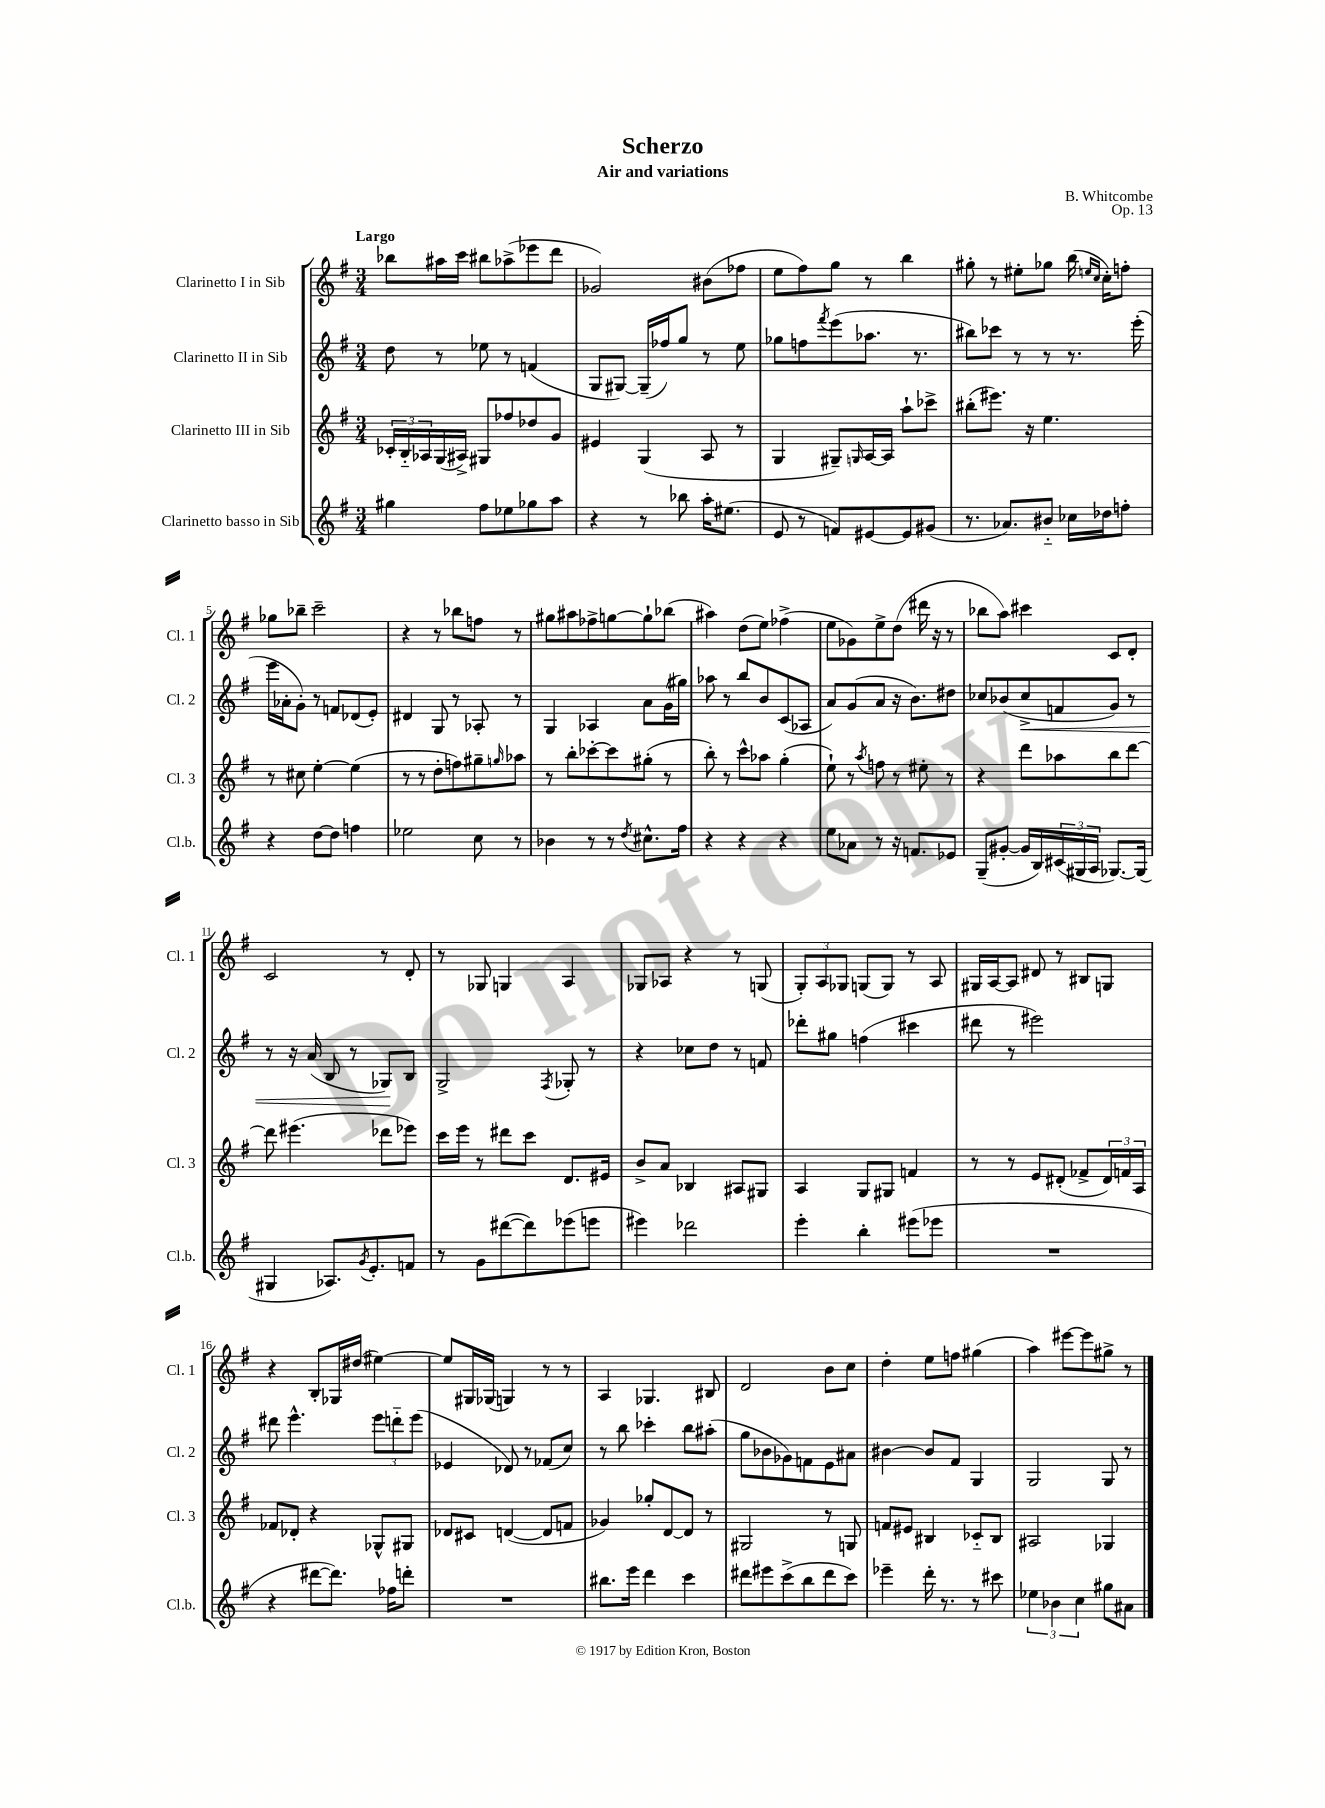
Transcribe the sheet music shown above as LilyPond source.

\header { title = "Scherzo" composer = "B. Whitcombe" subtitle = "Air and variations" opus = "Op. 13" }
<<
\new StaffGroup <<
\new Staff = "s0" \with { instrumentName = "Clarinetto I in Sib" shortInstrumentName = "Cl. 1" } {
    \clef treble \key g \major \numericTimeSignature \time 3/4 \tempo "Largo"
    bes''8 ais''16 c'''16 bis''8 aes''8->( ees'''8 d'''8 |
    ges'2) bis'8( fes''8 |
    e''8 fis''8) g''8 r8 b''4 |
    gis''8-. r8 eis''8-. ges''8 b''16( \grace { e''16 c''16 } c''16-.) f''8-. |
    ges''8 bes''8-- c'''2-- |
    r4 r8 bes''8 f''8 r8 |
    gis''8 ais''8 fes''8-> g''8~ g''8-! bes''8( |
    ais''4) d''8( e''8) fes''4->( |
    e''8 ges'8) e''8-> d''8( dis'''16 r16 r8 |
    bes''8 a''8) cis'''4 c'8 d'8-. |
    c'2 r8 d'8-. |
    r8 ges8 g4 a4 |
    ges8 aes8 r4 r8 g8( |
    \tuplet 3/2 { g8-.) a8 ges8 } g8( g8) r8 a8 |
    gis16 a16~ a8 dis'8 r8 bis8 g8 |
    r4 b8-. ges16 dis''16( eis''4~) |
    eis''8 gis16 ges16( g4) r8 r8 |
    a4 ges4. bis8 |
    d'2 b'8 c''8 |
    d''4-. e''8 f''8 gis''4( |
    a''4) eis'''8~ eis'''8 gis''8-> r8 \bar "|." |
}
\new Staff = "s1" \with { instrumentName = "Clarinetto II in Sib" shortInstrumentName = "Cl. 2" } {
    \clef treble \key g \major \numericTimeSignature \time 3/4
    d''8 r8 ees''8 r8 f'4( |
    g8 gis8~) gis16--( fes''16) g''8 r8 e''8 |
    ges''8 f''8 \acciaccatura { fis'''8 } e'''8( aes''8. r8. |
    bis''8) ces'''8 r8 r8 r8. e'''16-.( |
    e'''16 aes'16-. g'8-.) r8 f'8 des'8( e'8-.) |
    dis'4 g8 r8 aes8-. r8 |
    g4 aes4 a'8 g'16( gis''16) |
    aes''8 r8 b''8 b'8 c'8( aes8 |
    a'8) g'8( a'8 r16 b'8.) dis''8 |
    ces''8 bes'8( ces''8->\< f'8 g'8) r8 |
    r8 r16 a'16( b8 r8 ges8\!) b8 |
    g2-> \acciaccatura { fis8 } ges8-. r8 |
    r4 ces''8 d''8 r8 f'8 |
    des'''8-. gis''8 f''4( cis'''4 |
    dis'''8 r8 eis'''2) |
    dis'''8 e'''4.-^ \tuplet 3/2 { e'''8 d'''8-_ e'''8( } |
    ees'4 des'8) r8 fes'8( c''8) |
    r8 b''8 ces'''4-. b''8 ais''8-.( |
    g''8 bes'8 ges'8) f'8 e'8 ais'8 |
    bis'4~ bis'8 fis'8 g4 |
    g2 g8 r8 \bar "|." |
}
\new Staff = "s2" \with { instrumentName = "Clarinetto III in Sib" shortInstrumentName = "Cl. 3" } {
    \clef treble \key g \major \numericTimeSignature \time 3/4
    \tuplet 3/2 { ces'16-. b16-_ aes16 } g16( ais16->) gis8 fes''8 des''8 g'8 |
    eis'4 g4( a8 r8 |
    g4 gis8--) \grace { g16 } a16~ a16 a''8-! ces'''8-> |
    bis''8-.( eis'''8.) r16 e''4. |
    r8 cis''8 e''4~-. e''4( |
    r8 r8 d''8-. f''8) gis''8-- \grace { g''16 } aes''8 |
    r8 b''8-. ces'''8~-. ces'''8 gis''8-.( r8 |
    b''8-.) r8 c'''8-^ aes''8 g''4-.( |
    e''8-!) r8 \acciaccatura { a''8 } f''8 r8 eis''8-. r8 |
    r4 d'''8 aes''8 b''8 d'''8~ |
    d'''8 eis'''4.( des'''8 ees'''8) |
    c'''16 e'''16 r8 dis'''8 c'''8 d'8. eis'16 |
    b'8-> a'8 bes4 ais8 gis8 |
    a4 g8 gis8 f'4 |
    r8 r8 e'8 dis'8-.( fes'8-> \tuplet 3/2 { dis'16) f'16 a16 } |
    fes'8 des'8-. r4 ges8-^ gis8 |
    des'8 cis'8 d'4~( d'8 f'8 |
    ges'4) ges''8-. d'8~ d'8 r8 |
    gis2 r8 g8 |
    f'8 eis'8 bis4 ces'8-_ bis8 |
    ais2 ges4 \bar "|." |
}
\new Staff = "s3" \with { instrumentName = "Clarinetto basso in Sib" shortInstrumentName = "Cl.b." } {
    \clef treble \key g \major \numericTimeSignature \time 3/4
    gis''4 fis''8 ees''8 ges''8 a''8 |
    r4 r8 bes''8 a''16-. eis''8.( |
    e'8 r8 f'8) eis'8~ eis'8 gis'8( |
    r8. aes'8.) bis'8-_ ces''16 des''16 f''8-. |
    r4 d''8~ d''8 f''4 |
    ees''2 c''8 r8 |
    bes'4 r8 r8 \acciaccatura { d''8 } cis''8.-^ fis''16 |
    r4 r4 r4 |
    e''8 aes'8 r8 r16 f'8. ees'8 |
    g8--( gis'8~-. gis'16 b16) \tuplet 3/2 { cis'16( gis16 a16 } ges8.~) ges16( |
    gis4 aes8.) \acciaccatura { g'8 } e'8.-. f'8 |
    r8 g'8 dis'''8~( dis'''8) ees'''8( e'''8 |
    eis'''4) des'''2 |
    e'''4-. b''4-. eis'''8( ees'''8 |
    R2. |
    r4 dis'''8~ dis'''8.) fes''16 d'''8-. |
    R2. |
    bis''8. e'''16 d'''4 c'''4 |
    dis'''8 eis'''8 c'''8->( b''8 dis'''8 c'''8) |
    ees'''4-- d'''16-. r8. r8 cis'''8 |
    \tuplet 3/2 { ees''4 bes'4 c''4 } gis''8 ais'8 \bar "|." |
}
>>
>>
